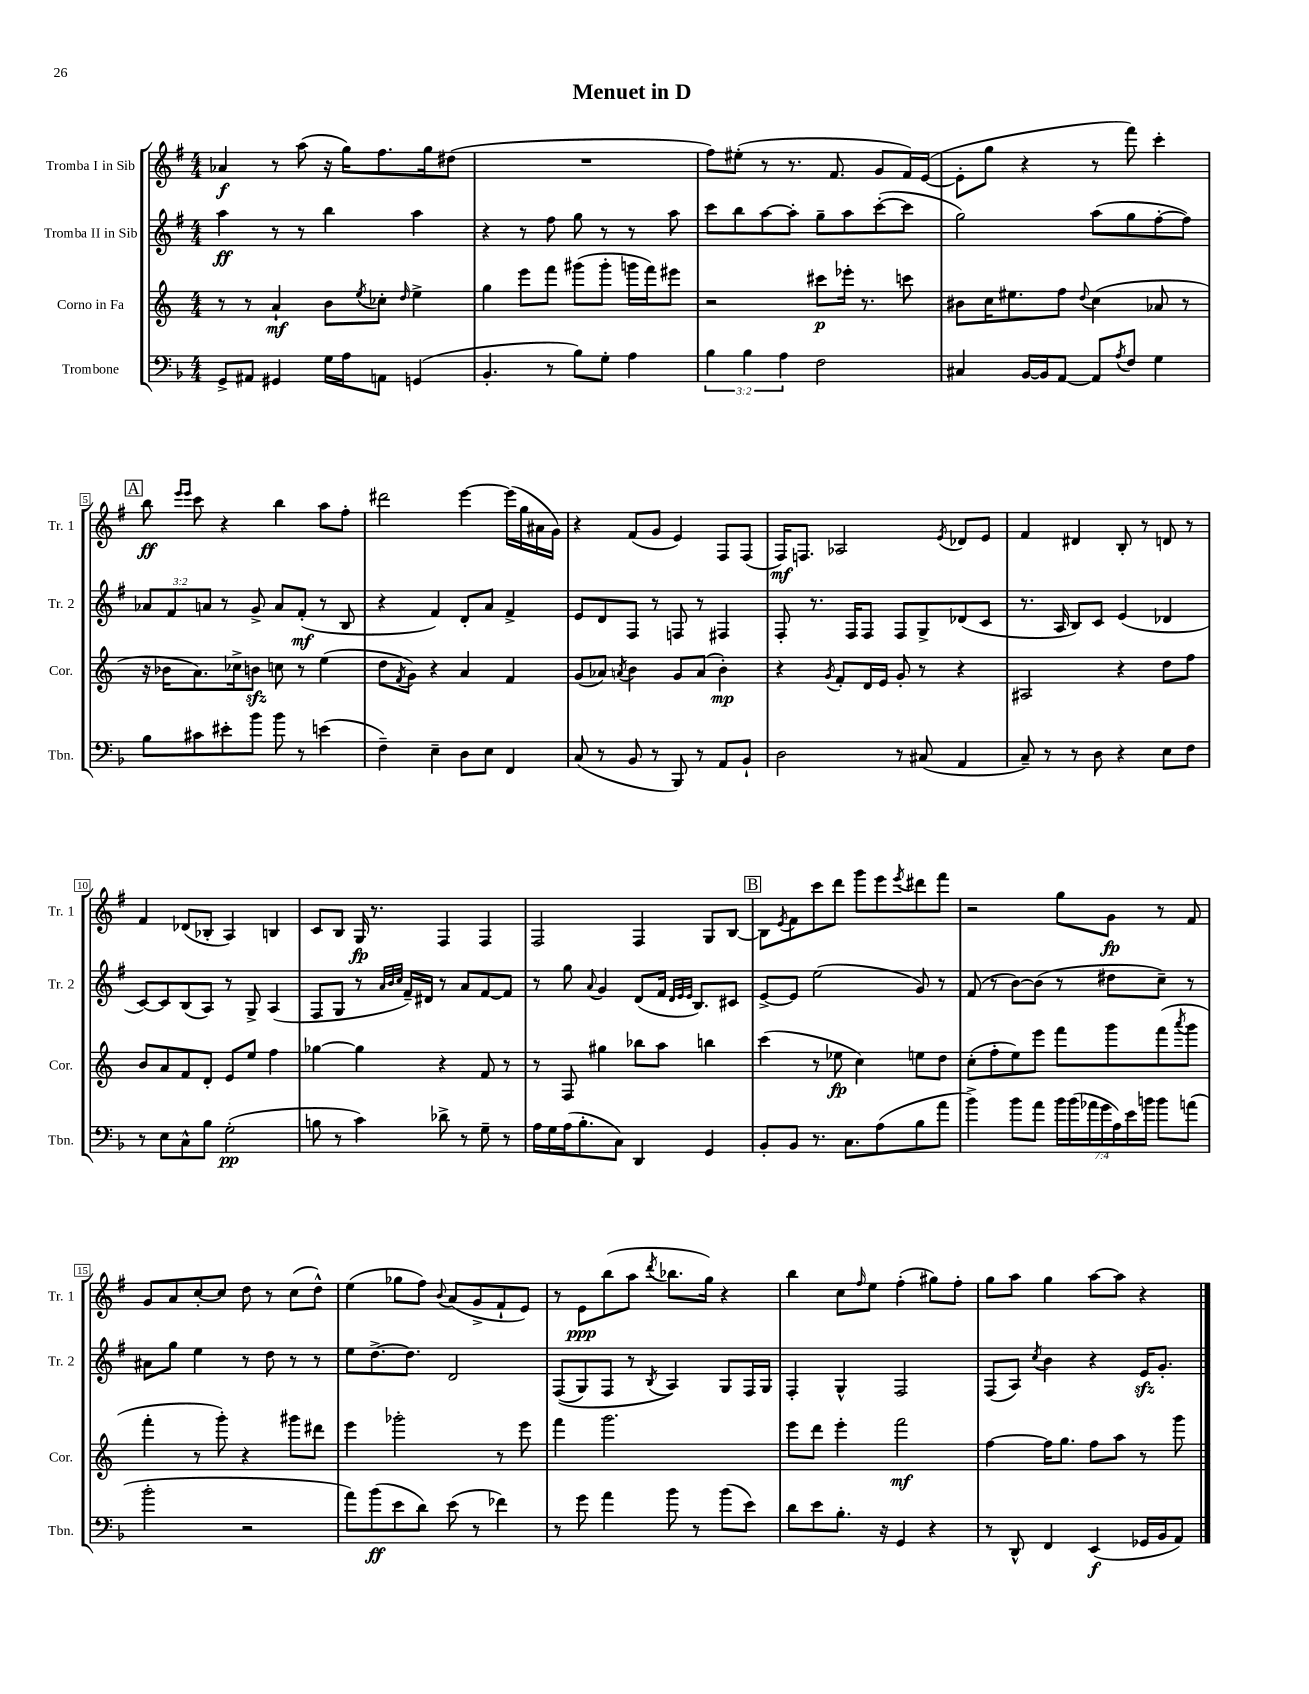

**kern	**kern	**kern	**kern
*staff4	*staff3	*staff2	*staff1
*clefF4	*clefG2	*clefG2	*clefG2
*k[b-]	*k[]	*k[f#]	*k[f#]
*M4/4	*M4/4	*M4/4	*M4/4
8GG^/L	8r	4aa\	4a-/
8AA#/J	8r	.	.
4GG#/	4a`/	8r	8r
.	.	8r	(8aa\
16G\LL	8b\L	4bb\	16r
16A\J	.	.	16gg\LK)
.	8qee/	.	.
8AA\J	8cc-'\J	.	8.ff#\
.	16qqdd/	.	.
(4GG/	4ee^\	4aa\	.
.	.	.	16gg\k
.	.	.	(8dd#\J
=	=	=	=
4.BB-'/	4gg\	4r	1r
.	8eee\L	8r	.
8r	8fff\J	8ff#\	.
8B-\L)	(8ggg#\L	8gg\	.
8G'\J	8ggg#'\J	8r	.
4A\	16ggg\LL	8r	.
.	16fff\J)	.	.
.	8eee#\J	8aa\	.
=	=	=	=
6B-\	2r	8ccc\L	8ff#\L)
.	.	8bb\	(8ee#'\J
6B-\	.	.	.
.	.	[8aa\	8r
6A\	.	.	.
.	.	8aa'\]J	8.r
2F\	8ccc#\L	8gg~\L	.
.	.	.	8.f#/
.	16eee-'\Jk	8aa\	.
.	8.r	.	.
.	.	([8ccc'\	8g/L
.	8ccc\	8ccc\]J	16f#/L)
.	.	.	([16e/JJ
=	=	=	=
4C#/	8b#\L	2gg\)	8e'\]L
.	16cc\K	.	8gg\J
.	8.ee#\	.	.
[16BB-/LL	.	.	4r
16BB-/]J	.	.	.
[8AA/J	8ff\J	.	.
.	8qqdd/	.	.
8AA/]L	(4cc\	(8aa\L	8r
8qA/	.	.	.
8F/J	.	8gg\	8fff#\)
4G\	8a-/	[8ff#'\	4ccc'\
.	8r	8ff#\]J)	.
=	=	=	=
8B-\L	16r	12a-/L	8bb\
.	16b-\LK	.	.
.	.	12f#/	.
.	.	.	16qqeee/LL
.	.	.	16qqeee/JJ
8c#\	8.a\)	.	8ccc\
.	.	12a/J	.
8e#'\	.	8r	4r
.	16cc-^\k	.	.
8b-\J	8b\J	8g^/	.
8b-\	8cc\	8a/L	4bb\
8r	8r	(8f#'/J	.
(4e\	(4ee\	8r	8aa\L
.	.	8B/	8ff#'\J
=	=	=	=
4F~\)	8dd\L	4r	2ddd#\
.	8qf/	.	.
.	8g\J)	.	.
4E~\	4r	4f#/)	.
8D\L	4a/	8d'/L	[4eee\
8E\J	.	8a/J	.
4FF/	4f/	4f#^/	(16eee\]LL
.	.	.	16gg\
.	.	.	16a#\
.	.	.	16g\JJ)
=	=	=	=
(8C/	(8g/L	8e/L	4r
8r	8a-/J)	8d/	.
.	8qa/	.	.
8BB-/	4b\	8F#/J	(8f#/L
8r	.	8r	8g/J
8BBB-/)	8g/L	8F/	4e/)
8r	(8a/J	8r	.
8AA/L	4b'\)	4F#/	8F#/L
8BB-`/J	.	.	(8F#/J
=	=	=	=
2D\	4r	8F#'/	16F#/LK)
.	.	.	8.F/J
.	.	8.r	.
.	8qg/	.	.
.	8f'/L	.	2A-/
.	.	16F#/LK	.
.	16d/L	8F#/J	.
.	16e/JJ	.	.
8r	8g'/	8F#/L	.
(8C#/	8r	8G^/	.
.	.	.	8qe/
4AA/	4r	(8d-/	8d-/L
.	.	8c/J	8e/J
=	=	=	=
8C~/)	2A#/	8.r	4f#/
8r	.	.	.
.	.	16A/	.
8r	.	8B/L)	4d#/
8D\	.	8c/J	.
4r	4r	(4e/	8B'/
.	.	.	8r
8E\L	8dd\L	4d-/	8d/
8F\J	8ff\J	.	8r
=	=	=	=
8r	8b/L	[8c/L)	4f#/
8E\L	8a/	8c/]	.
8C^^\	8f/	(8B/	(8d-/L
8B-\J	8d'/J	8A/J)	8B-'/J
(2G'\	8e/L	8r	4A/)
.	8ee/J	8G^/	.
.	4ff\	(4A/	4B/
=	=	=	=
8B\	[4gg-\	8F#/L	8c/L
8r	.	8G/J	8B/J
4c\)	4gg-\]	8r	16G/
.	.	.	8.r
.	.	32qqa/LLL	.
.	.	32qqb/	.
.	.	32qqcc/JJJ	.
.	.	16f#~/LL)	.
.	.	16d#/JJ	.
8d-^\	4r	8r	4F#/
8r	.	8a/L	.
8G~\	8f/	[8f#/	4F#/
8r	8r	8f#/]J	.
=	=	=	=
16A\LL	8r	8r	2F#/
16G\	.	.	.
(16A\J	8F/	8gg\	.
8.B-'\	.	.	.
.	.	8qqa/	.
.	4gg#\	4g/	.
8C\J)	.	.	.
4DD/	8bb-\L	(8d/L	4F#/
.	8aa\J	16f#/Jk	.
.	.	32qqd/LLL	.
.	.	32qqe/	.
.	.	32qqe/JJJ	.
.	.	8.B/L)	.
4GG/	4bb\	.	8G/L
.	.	8c#/J	[8B/J
=	=	=	=
8BB-'/L	(4ccc\	[8e^/L	8B\]L
.	.	.	8qe/
8BB-/J	.	8e/]J	8f#\
8.r	8r	(2ee\	8ccc\
.	8ee-\	.	8ddd\J
8.C\L	.	.	.
.	4cc\)	.	8ggg\L
(8A\	.	.	8eee\
.	.	.	8qeee/
8B-\	8ee\L	8g/)	8ddd#\
8a\J	8dd\J	8r	8fff#\J
=	=	=	=
4b-^\)	(8cc'\L	(8f#/	2r
.	8ff'\	8r	.
8b-\L	8ee\)	[8b\L)	.
8a\J	8eee\J	(8b\]J	.
28b-\LL	8fff\L	8r	8gg\L
(28b-\	.	.	.
28a-\	.	.	.
28g\	.	.	.
.	8ggg\	8dd#\L	8g\J
28A\)	.	.	.
28e\	.	.	.
28b\JJ	.	.	.
8b\L	(8fff\	8cc~\J)	8r
.	8qaaa/	.	.
(8a\J	8ggg\J	8r	8f#/
=	=	=	=
2b-'\	4fff'\	8a#\L	8g/L
.	.	8gg\J	8a/
.	8r	4ee\	[8cc'/
.	8ggg'\)	.	8cc/]J
2r	4r	8r	8dd\
.	.	8dd\	8r
.	8ggg#\L	8r	(8cc\L
.	8ddd#\J	8r	8dd^^\J)
=	=	=	=
8a\L)	4eee\	8ee\L	(4ee\
(8b-\	.	[8.dd^\	.
8e\	2ggg-'\	.	8gg-\L
.	.	8.dd\]J	.
8d\J)	.	.	8ff#\J)
.	.	.	8qqb/
(8e\	.	2d/	(8a/L
8r	.	.	8g^/
4f-\)	8r	.	8f#`/
.	8eee\	.	8e/J)
=	=	=	=
8r	4fff\	&((8F#/L	8r
8g\	.	8G/)	8e\L
4a\	2.ggg\	8F#/J	(8bb\
.	.	8r	8aa\J
.	.	8qB/	8qddd/
8b-\	.	4A/&)	8.bb-\L
8r	.	.	.
.	.	.	16gg\Jk)
(8b-\L	.	8G/L	4r
8e\J)	.	16F#/L	.
.	.	16G/JJ	.
=	=	=	=
8d\L	8eee\L	4F#'/	4bb\
8e\	8ddd\J	.	.
8.B-'\J	4eee'\	4G^^/	8cc\L
.	.	.	16qqff#/
.	.	.	8ee\J
16r	.	.	.
4GG/	2fff\	2F#/	(4ff#'\
4r	.	.	8gg#\L)
.	.	.	8ff#'\J
=	=	=	=
8r	[4ff\	(8F#/L	8gg\L
8DD^^/	.	8A/J)	8aa\J
.	.	8qcc/	.
4FF/	16ff\]LK	4b\	4gg\
.	8.gg\J	.	.
(4EE/	8ff\L	4r	[8aa\L
.	8aa\J	.	8aa\]J
16GG-/LL	8r	16e/LK	4r
16BB-/J	.	8.g'/J	.
8AA/J)	8ggg\	.	.
==	==	==	==
*-	*-	*-	*-
